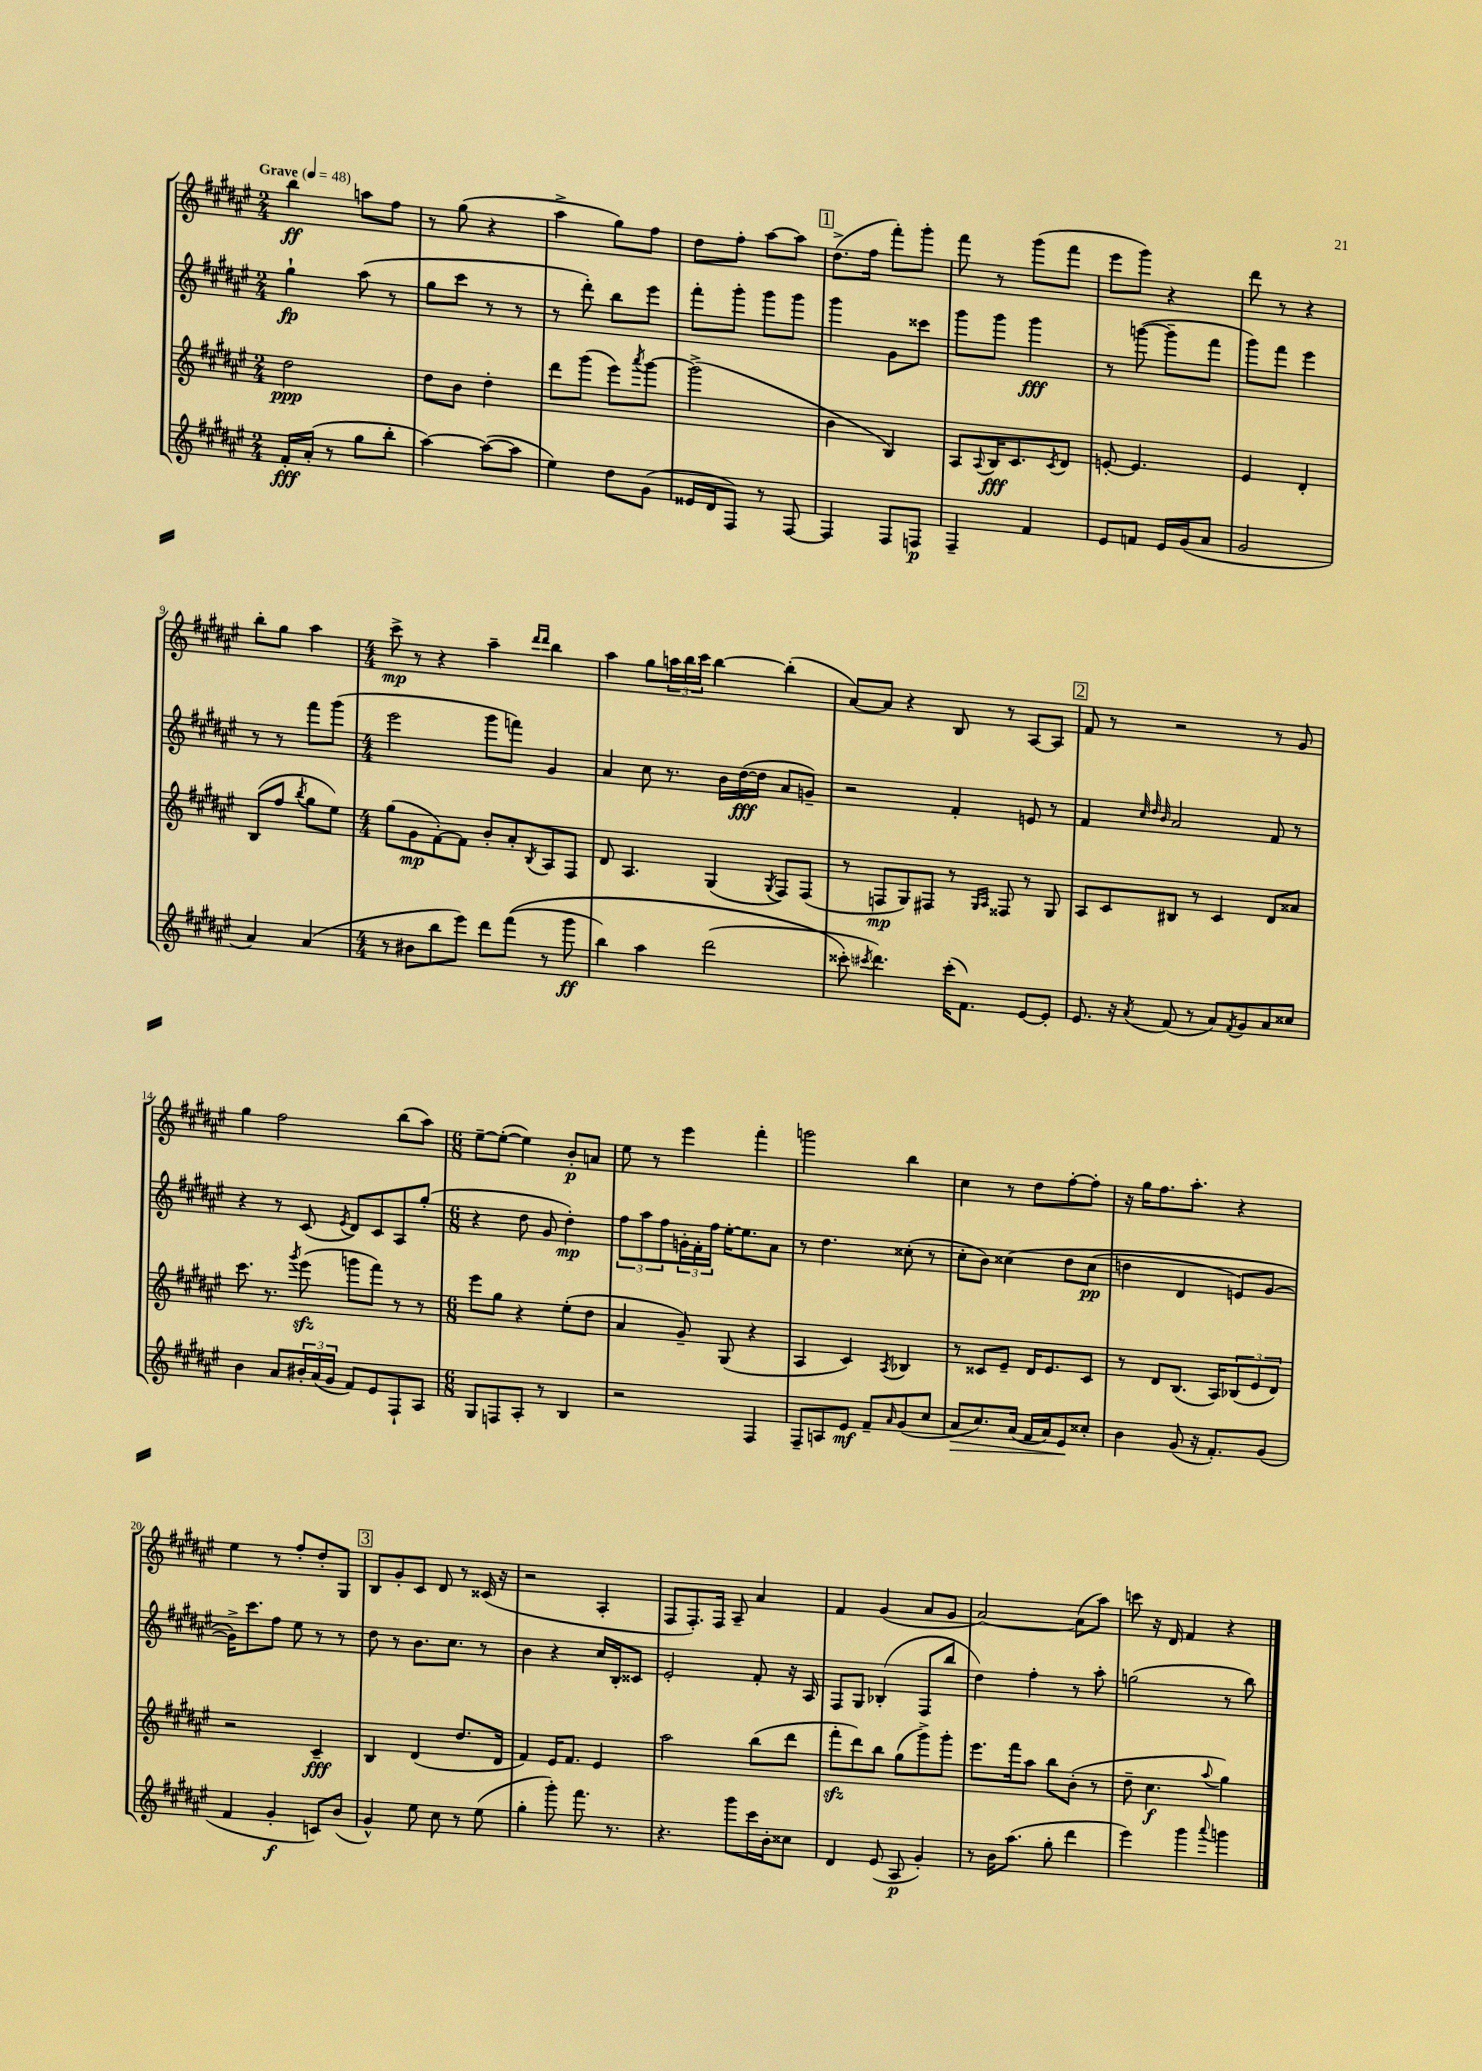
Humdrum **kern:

**kern	**dynam	**kern	**dynam	**kern	**dynam	**kern	**dynam
*part4	*part4	*part3	*part3	*part2	*part2	*part1	*part1
*staff4	*staff4	*staff3	*staff3	*staff2	*staff2	*staff1	*staff1
*clefG2	*	*clefG2	*	*clefG2	*	*clefG2	*
*k[f#c#g#d#a#e#]	*	*k[f#c#g#d#a#e#]	*	*k[f#c#g#d#a#e#]	*	*k[f#c#g#d#a#e#]	*
*M2/4	*	*M2/4	*	*M2/4	*	*M2/4	*
*MM48	*	*MM48	*	*MM48	*	*MM48	*
=1	=1	=1	=1	=1	=1	=1	=1
!	!	!	!	!	!	!LO:TX:a:B:t=Grave	!
16f#'/LL	fff	2dd#\	ppp	4gg#`\	fp	4bb\	ff
(16a#'/JJ	.	.	.	.	.	.	.
8r	.	.	.	.	.	.	.
8gg#\L	.	.	.	(8aa#\	.	8aan\L	.
8bb'\J	.	.	.	8r	.	8ff#\J	.
=2	=2	=2	=2	=2	=2	=2	=2
[4aa#\)	.	8dd#\L	.	8gg#\L	.	8r	.
.	.	8b\J	.	8ccc#\J	.	(8gg#\	.
(8aa#\L_	.	4dd#'\	.	8r	.	4r	.
8aa#\J]	.	.	.	8r	.	.	.
=3	=3	=3	=3	=3	=3	=3	=3
4ee#\)	.	8ddd#\L	.	8r	.	4aa#^\	.
.	.	(8ggg#\J	.	8ddd#'\)	.	.	.
8dd#\L	.	8eee#\L)	.	8bb\L	.	8gg#\L)	.
.	.	8qaaa#/	.	.	.	.	.
(8g#\J	.	[8ggg#\J	.	8eee#\J	.	8ff#\J	.
=4	=4	=4	=4	=4	=4	=4	=4
16e##X/LL	.	(2ggg#^\]	.	8fff#'\L	.	8dd#\L	.
16d#/J	.	.	.	.	.	.	.
8F#/J)	.	.	.	8ggg#'\J	.	8ff#'\J	.
8r	.	.	.	8ggg#\L	.	[8aa#\L	.
[8F#/	.	.	.	8ggg#\J	.	8aa#\J]	.
!!LO:REH:place=s1:t=1
=5	=5	=5	=5	=5	=5	=5	=5
4F#/]	.	4b\	.	4ggg#\	.	(8.dd#^\L	.
.	.	.	.	.	.	16ff#\Jk	.
8F#/L	.	4B/)	.	8g#\L	.	8fff#'\L)	.
8Fn/J	p	.	.	8ccc##X\J	.	8ggg#'\J	.
=6	=6	=6	=6	=6	=6	=6	=6
4F#~/	.	8A#/L	.	8ggg#\L	.	8fff#\	.
.	.	8qqA#/	.	.	.	.	.
.	.	16B/K	fff	8ggg#\J	.	8r	.
.	.	8.c#/	.	.	.	.	.
4f#/	.	.	.	4ggg#\	fff	(8ggg#\L	.
.	.	8qc#/	.	.	.	.	.
.	.	8d#/J	.	.	.	8fff#\J	.
=7	=7	=7	=7	=7	=7	=7	=7
8e#/L	.	[8en'/	.	8r	.	8eee#\L	.
8fn/J	.	4.e/]	.	([8gggn\	.	8ggg#\J)	.
16e#/LL	.	.	.	8ggg~\L]	.	4r	.
(16g#/J	.	.	.	.	.	.	.
8a#/J	.	.	.	8fff#\J	.	.	.
=8	=8	=8	=8	=8	=8	=8	=8
2g#/	.	4e#/	.	8ggg#\L)	.	8ddd#\	.
.	.	.	.	8fff#\J	.	8r	.
.	.	4d#'/	.	4eee#\	.	4r	.
!!LO:LB:g=z
=9	=9	=9	=9	=9	=9	=9	=9
4a#/)	.	(8B/L	.	8r	.	8bb'\L	.
.	.	8ff#/J	.	8r	.	8gg#\J	.
.	.	8qbb/	.	.	.	.	.
(4a#/	.	8gg#\L	.	8fff#\L	.	4aa#\	.
.	.	8ee#\J)	.	(8ggg#\J	.	.	.
=10	=10	=10	=10	=10	=10	=10	=10
*M4/4	*	*M4/4	*	*M4/4	*	*M4/4	*
8r	.	(8gg#\L	.	2eee#\	.	8ccc#^\	mp
8b#X\L	.	8g#\	mp	.	.	8r	.
8bb\	.	[8f#'\)	.	.	.	4r	.
8eee#\J)	.	8f#\J]	.	.	.	.	.
8ddd#\L	.	8b'/L	.	8ggg#\L	.	4aa#~\	.
((8fff#\J	.	8a#'/	.	8fffn\J)	.	.	.
.	.	.	.	.	.	16qqddd#/LL	.
.	.	8qB/	.	.	.	16qqddd#/JJ	.
8r	.	8A#/	.	4g#/	.	4bb\	.
8ggg#\	ff	8F#/J	.	.	.	.	.
=11	=11	=11	=11	=11	=11	=11	=11
4bb\)	.	8d#/	.	4a#/	.	4aa#\	.
.	.	4.A#/	.	.	.	.	.
4aa#\	.	.	.	8cc#\	.	8gg#\L	.
.	.	.	.	8.r	.	24aan\L	.
.	.	.	.	.	.	24bb\	.
.	.	.	.	.	.	24ccc#\JJ	.
(2ddd#\	.	(4G#/	.	.	.	[4bb\	.
.	.	.	.	16b\LL	.	.	.
.	.	.	.	([16dd#\	fff	.	.
.	.	.	.	16dd#\JJ]	.	.	.
.	.	8qG#/	.	.	.	.	.
.	.	8F#/L)	.	8a#/L	.	(4bb'\]	.
.	.	(8F#/J	.	8gn~/J)	.	.	.
=12	=12	=12	=12	=12	=12	=12	=12
8ccc##X'\)	.	8r	.	2r	.	[8a#/L)	.
8qccc#X/	.	.	.	.	.	.	.
4.ddd#\)	.	8Fn/L	mp	.	.	8a#/J]	.
.	.	8G#/)	.	.	.	4r	.
.	.	8F#X/J	.	.	.	.	.
(16ccc#'\KL	.	8r	.	4f#'/	.	8B/	.
8.f#\J)	.	.	.	.	.	.	.
.	.	16qqG#/LL	.	.	.	.	.
.	.	16qqA#/JJ	.	.	.	.	.
.	.	8F##X/	.	.	.	8r	.
[8e#/L	.	8r	.	8en/	.	[8A#/L	.
8e#'/J]	.	8G#/	.	8r	.	8A#/J]	.
!!LO:REH:place=s1:t=2
=13	=13	=13	=13	=13	=13	=13	=13
8.e#/	.	8A#/L	.	4f#/	.	8f#/	.
.	.	8c#/	.	.	.	8r	.
16r	.	.	.	.	.	.	.
.	.	.	.	32qqcc#/	.	.	.
.	.	.	.	32qqdd#/	.	.	.
8qa#/	.	.	.	32qqb/	.	.	.
(8f#/	.	8B#X/J	.	2a#/	.	2r	.
8r	.	8r	.	.	.	.	.
8a#/L)	.	4c#/	.	.	.	.	.
8qf#/	.	.	.	.	.	.	.
8g#/	.	.	.	.	.	.	.
8a#/	.	8d#/L	.	8f#/	.	8r	.
8cc##X/J	.	8a##X/J	.	8r	.	8g#/	.
!!LO:LB:g=z
=14	=14	=14	=14	=14	=14	=14	=14
4b\	.	8.ccc#\	.	4r	.	4gg#\	.
.	.	8.r	.	.	.	.	.
8a#/L	.	.	.	8r	.	2ff#\	.
.	.	8qggg#/	.	.	.	.	.
24b#X'/L	.	(8eee#zz\	.	(8c#/	.	.	.
(24a#/	.	.	.	.	.	.	.
24g#/JJ	.	.	.	.	.	.	.
.	.	.	.	8qe#/	.	.	.
8f#/L)	.	8gggn\L	.	8d#/L)	.	.	.
8e#/	.	8fff#\J)	.	8c#/	.	.	.
8F#`/	.	8r	.	8A#/	.	(8bb\L	.
8A#/J	.	8r	.	(8gg#'/J	.	8aa#\J)	.
=15	=15	=15	=15	=15	=15	=15	=15
*M6/8	*	*M6/8	*	*M6/8	*	*M6/8	*
8G#/L	.	8eee#\L	.	4r	.	[8ee#~\L	.
8Fn/	.	8gg#\J	.	.	.	(8ee#'\J_	.
8A#'/J	.	4r	.	8dd#\	.	4ee#\])	.
8r	.	.	.	8g#/	.	.	.
4B/	.	(8ee#'\L	.	4dd#'\)	mp	8b'/L	p
.	.	8dd#\J	.	.	.	8an/J	.
=16	=16	=16	=16	=16	=16	=16	=16
2r	.	4a#/	.	12ff#\L	.	8ee#\	.
.	.	.	.	12aa#\	.	.	.
.	.	.	.	.	.	8r	.
.	.	.	.	12ff#\	.	.	.
.	.	8g#~/)	.	24gn'\L	.	4eee#\	.
.	.	.	.	24f#'\	.	.	.
.	.	.	.	24ff#\JJ	.	.	.
.	.	(8G#/	.	[16ee#'\KL	.	.	.
.	.	.	.	8.ee#\]	.	.	.
4F#/	.	4r	.	.	.	4fff#'\	.
.	.	.	.	8a#\J	.	.	.
=17	=17	=17	=17	=17	=17	=17	=17
8F#~/L	.	4A#/	.	8r	.	2gggn\	.
8An/	.	.	.	4.dd#\	.	.	.
8e#/J	mf	4c#/)	.	.	.	.	.
8f#~/L	.	.	.	.	.	.	.
16qqa#/	.	8qA#/	.	.	.	.	.
(8g#/	.	4B-X/	.	(8cc##X'\	.	4bb\	.
8cc#/J	.	.	.	8r	.	.	.
=18	=18	=18	=18	=18	=18	=18	=18
!	!LO:HP:b	!	!	!	!	!	!
8a#/L	>	8r	.	8cc#'\L	.	4cc#\	.
8.cc#/)	.	8c##X/L	.	8b\J)	.	.	.
.	.	8e#~/J	.	(4cc##X\	.	8r	.
(16a#/Jk	.	.	.	.	.	.	.
16f#/LL	.	16d#/KL	.	.	.	8dd#\L	.
16a#/J)	.	8.e#/	.	.	.	.	.
8e#/	.	.	.	8dd#\L	.	[8ff#'\	.
8cc##X'/J	]	8c##/J	.	(8cc##\J	pp	8ff#'\J]	.
=19	=19	=19	=19	=19	=19	=19	=19
4b\	.	8r	.	4ddn\	.	16r	.
.	.	.	.	.	.	16gg#\KL	.
.	.	8d#/L	.	.	.	8.ff#\	.
(8g#/	.	(8.B/J	.	4d#/	.	.	.
.	.	.	.	.	.	8.aa#'\J	.
16r	.	.	.	.	.	.	.
8.f#'/L)	.	16A#/KL)	.	.	.	.	.
.	.	(12B-X/	.	8en/L)	.	4r	.
.	.	12e#/	.	.	.	.	.
(8g#/J	.	.	.	[8g#/J	.	.	.
.	.	12d#/J)	.	.	.	.	.
!!LO:LB:g=z
=20	=20	=20	=20	=20	=20	=20	=20
4f#/	.	2r	.	16g#^\KL])	.	4ee#\	.
.	.	.	.	8.ccc#\	.	.	.
4g#'/	f	.	.	8ff#\J	.	8r	.
.	.	.	.	8ee#\	.	8ff#'/L	.
8cn/L)	.	4c#~/	fff	8r	.	8dd#'/	.
(8b/J	.	.	.	8r	.	8G#/J	.
!!LO:REH:place=s1:t=3
=21	=21	=21	=21	=21	=21	=21	=21
4g#^^/)	.	4B/	.	8dd#\	.	8B/L	.
.	.	.	.	8r	.	8g#'/	.
8ee#\	.	(4d#/	.	8.b\L	.	8c#/J	.
8cc#\	.	.	.	.	.	8d#/	.
.	.	.	.	8.cc#\J	.	.	.
8r	.	8.dd#/L	.	.	.	8r	.
(8ee#\	.	.	.	8r	.	(16c##X/	.
.	.	16d#/Jk	.	.	.	16r	.
=22	=22	=22	=22	=22	=22	=22	=22
4gg#'\	.	4f#/)	.	4b\	.	2r	.
8ggg#'\)	.	16e#/KL	.	4r	.	.	.
.	.	8.f#/J	.	.	.	.	.
8.fff#\	.	.	.	.	.	.	.
.	.	4e#/	.	16cc#/LL	.	4A#'/	.
8.r	.	.	.	16B'/J	.	.	.
.	.	.	.	8c##X/J	.	.	.
=23	=23	=23	=23	=23	=23	=23	=23
4.r	.	2aa#\	.	2e#'/	.	8F#/L	.
.	.	.	.	.	.	8.F#'/)	.
.	.	.	.	.	.	16F#/Jk	.
8ggg#\L	.	.	.	.	.	8A#~/	.
16ccc#\L	.	(8bb\L	.	8f#'/	.	4a#/	.
16b'\J	.	.	.	.	.	.	.
8cc##X\J	.	8ddd#\J	.	16r	.	.	.
.	.	.	.	16A#/	.	.	.
=24	=24	=24	=24	=24	=24	=24	=24
4d#/	.	8fff#zz'\L	.	8F#/L	.	4f#/	.
.	.	8ddd#\)	.	8G#/J	.	.	.
(8e#/	.	8bb\J	.	(4B-X'/	.	(4g#/	.
8A#/	p	(8gg#\L	.	.	.	.	.
4g#'/)	.	8ggg#^\)	.	8F#/L	.	8a#/L	.
.	.	8ggg#'\J	.	8bb/J	.	8g#/J	.
=25	=25	=25	=25	=25	=25	=25	=25
8r	.	8.eee#\L	.	4dd#\)	.	[2a#/)	.
16b\KL	.	.	.	.	.	.	.
(8.aa#\J	.	16fff#\k	.	.	.	.	.
.	.	8aa#\J	.	4ff#'\	.	.	.
8gg#'\	.	8bb\L	.	.	.	.	.
4ddd#\	.	(8b'\J	.	8r	.	(8a#\L]	.
.	.	8r	.	8aa#'\	.	8aa#\J)	.
=26	=26	=26	=26	=26	=26	=26	=26
4eee#\)	.	8dd#~\	.	(2ggn\	.	8cccn\	.
.	.	4.cc#\	f	.	.	16r	.
.	.	.	.	.	.	16d#/	.
4ggg#\	.	.	.	.	.	4f#/	.
8qqaaa#/	.	8qqaa#/	.	.	.	.	.
4gggn\	.	4gg#\)	.	8r	.	4r	.
.	.	.	.	8bb\)	.	.	.
==	==	==	==	==	==	==	==
*-	*-	*-	*-	*-	*-	*-	*-
